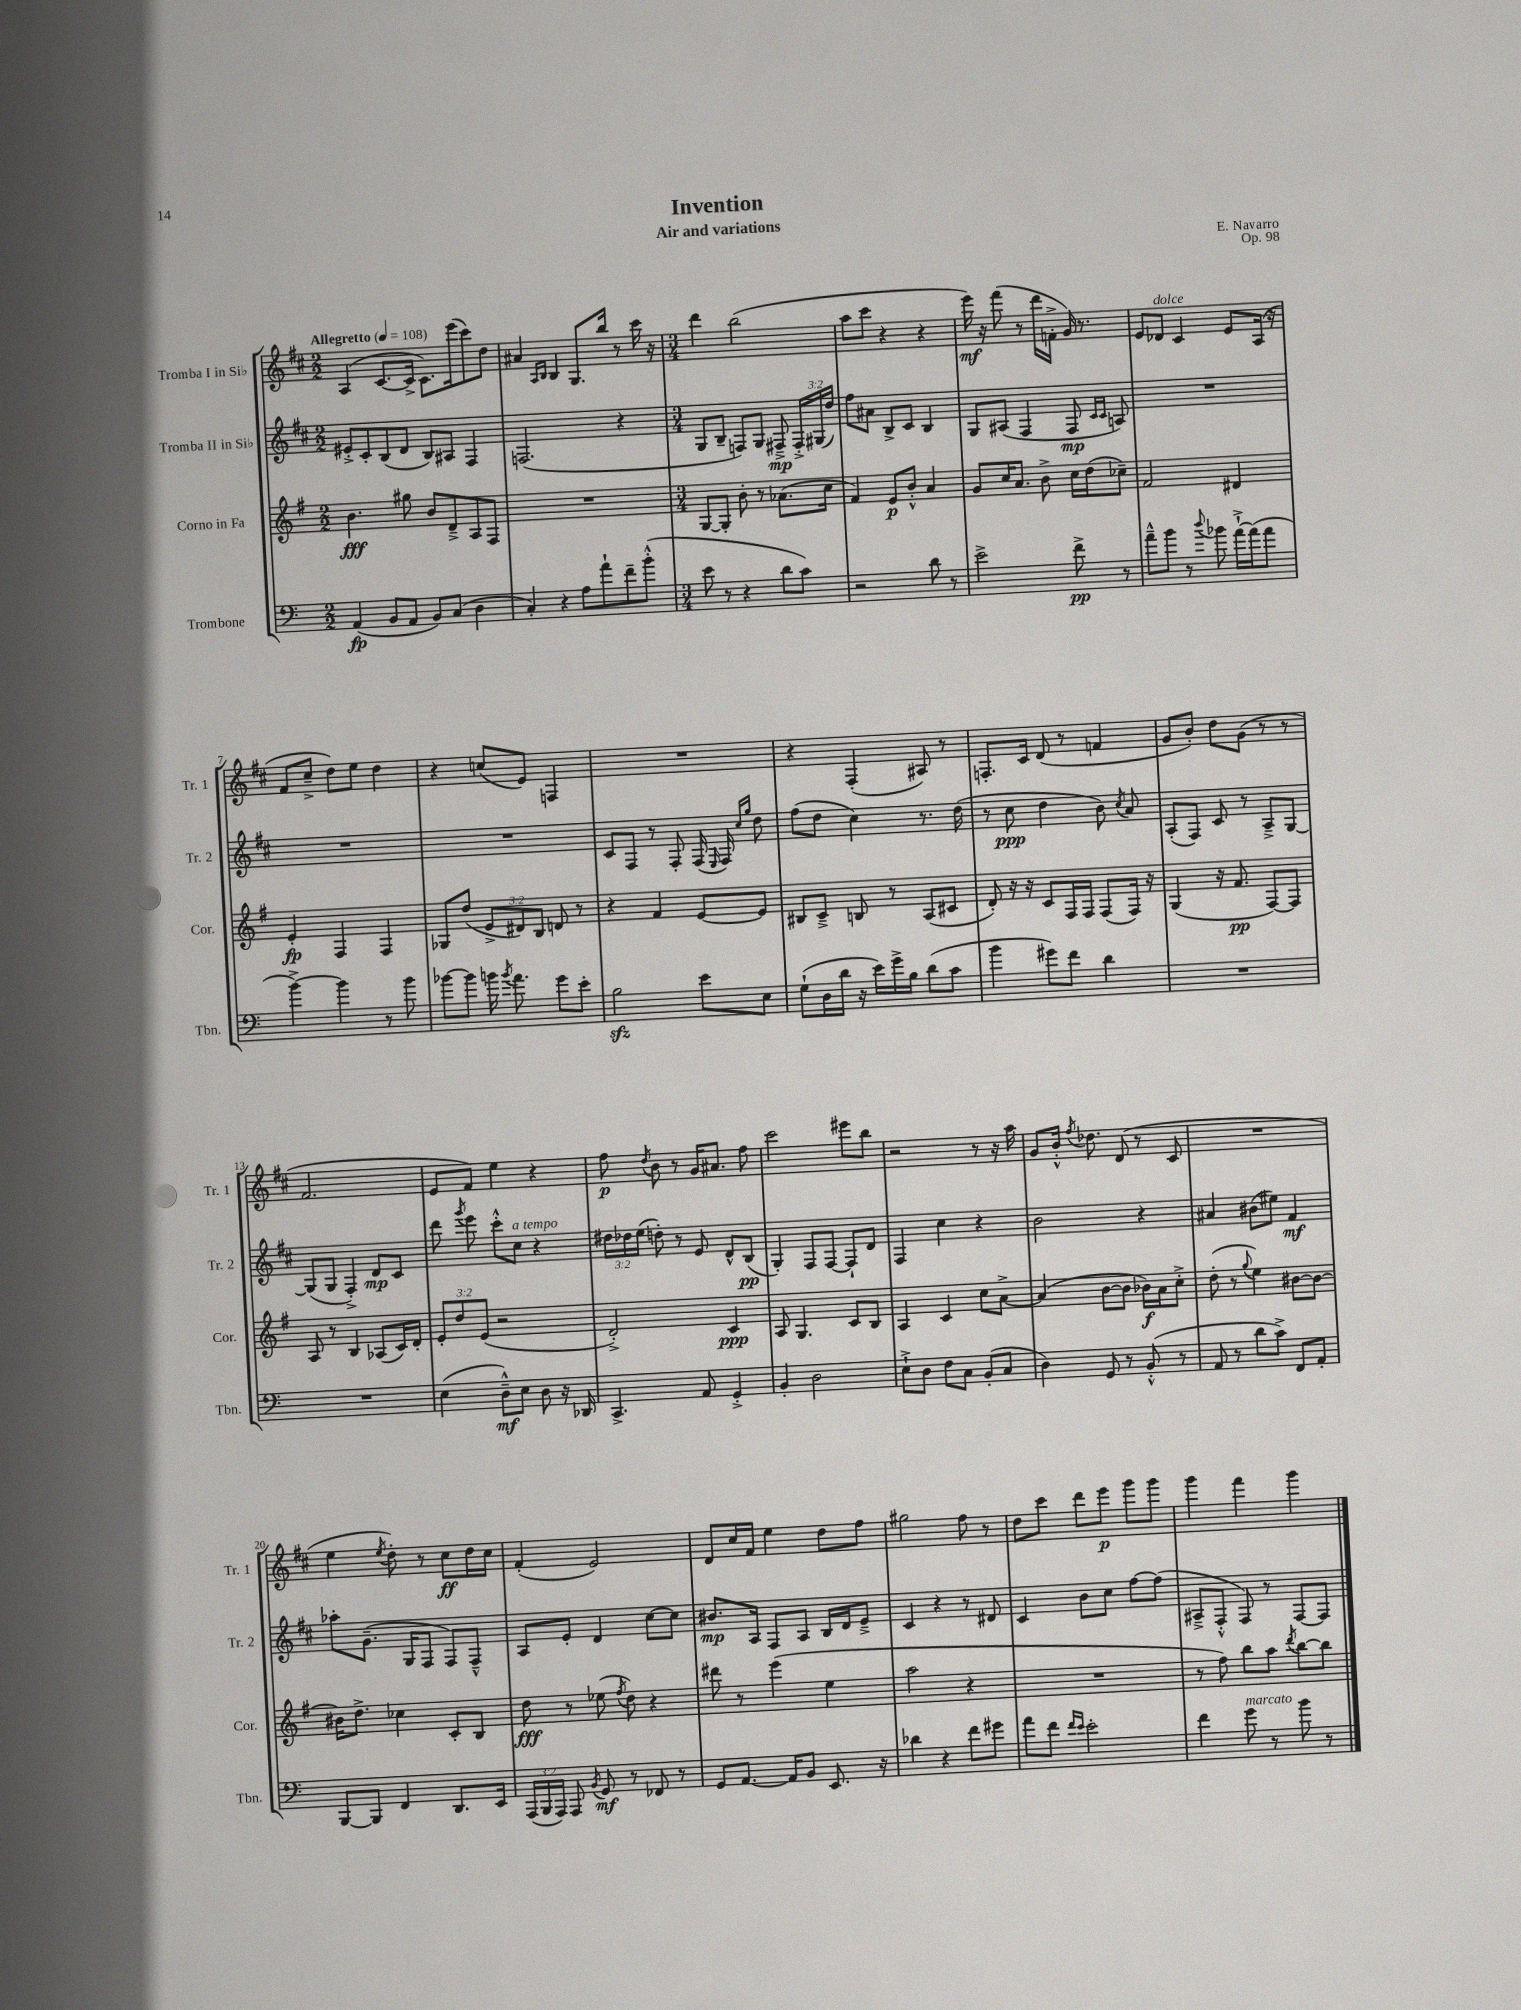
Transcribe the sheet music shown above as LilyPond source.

\header { title = "Invention" composer = "E. Navarro" subtitle = "Air and variations" opus = "Op. 98" }
<<
\new StaffGroup <<
\new Staff = "s0" \with { instrumentName = "Tromba I in Sib" shortInstrumentName = "Tr. 1" } {
    \clef treble \key d \major \numericTimeSignature \time 2/2 \tempo "Allegretto" 4 = 108
    \autoBeamOff a4( cis'8.[~ cis'16]-> cis'8.[) e'''16( cis'''8) d''8] |
    ais'4 \grace { a16[ b16] } b4 g8.[ b''16] r8 cis'''16 r16 |
    \numericTimeSignature \time 3/4 d'''4 b''2( |
    a''8[ cis'''8] r4 r4 |
    e'''16\mf) r16 fis'''8( r8 d'''16[ f'16]-.-> g'16) r8. |
    e'8[ des'8]^\markup { \italic "dolce" } cis'4 e'8[ a16]( r16 |
    fis'8[ cis''8]---> d''8[) e''8] d''4 |
    r4 c''8[( e'8]) f4 |
    R2. |
    r4 fis4-.( ais8) r8 |
    f8.[-. cis'16] d'8( r8 f'4 |
    g'8[ b'8]-.) d''8[ g'8]( r8 r8 |
    fis'2. |
    e'8[ fis'8]) e''4 r4 |
    fis''8\p \acciaccatura { d''8 } b'8 r8 g'16[ ais'8.] fis''8 |
    cis'''2 eis'''8[ b''8] |
    r2 r8 r16 a''16 |
    g'8[ b'16]-.-^ \acciaccatura { fis''8 } des''8. d'8( r8 cis'8 |
    R2. |
    e''4 \acciaccatura { e''8 } d''8-.) r8 cis''8[\ff d''16 cis''16] |
    fis'4-.( e'2) |
    d'8[ cis''16 fis'16] e''4 d''8[ fis''8] |
    gis''2 fis''8 r8 |
    d''8[ cis'''8] d'''8[ e'''8]\p g'''8[ g'''8] |
    g'''4 fis'''4 g'''4 \bar "|." |
}
\new Staff = "s1" \with { instrumentName = "Tromba II in Sib" shortInstrumentName = "Tr. 2" } {
    \clef treble \key d \major \numericTimeSignature \time 2/2 \override Staff.TupletNumber.text = #tuplet-number::calc-fraction-text
    \autoBeamOff eis'8[-.-> cis'8-. b8( d'8] b8[) ais8] fis4 |
    f2.( r4 |
    \numericTimeSignature \time 3/4 g8[ b8]-- f8[) g8] fis8--->\mp \tuplet 3/2 { fis16[-.-> gis16( d''16]) } |
    fis''8[ ais'8] b8[-> cis'8] b4 |
    g8[ ais8]( fis4 fis8\mp \grace { cis'16[ cis'16] } a8) |
    R2. |
    R2. |
    R2. |
    cis'8[ fis8] r8 fis8-. fis16( \grace { e16 } fis16) \grace { cis''16[ g''16] } d''8 |
    fis''8[( d''8] cis''4) r8. d''16( |
    r8 cis''8\ppp d''4 b'8) \acciaccatura { cis''8 } a'8 |
    a8[-.( fis8]) cis'8 r8 a8[---> g8]~ |
    g8[( g8] fis4-.->) d'8[\mp cis'8] |
    d'''8 \acciaccatura { g'''8 } e'''8 cis'''8[-.-^ cis''8]^\markup { \italic "a tempo" } r4 |
    \tuplet 3/2 { dis''16[ des''16 e''16]( } d''8-.) r8 e'8 d'8[-^ b8]\pp( |
    g4-.) fis8[ fis8]~ fis8[-! d'8] |
    fis4 cis''4 r4 |
    b'2 r4 |
    ais'4 bis'8[( eis''8]) fis'4\mf |
    aes''8[-. g'8.]--( g16[ fis8] fis8[) fis8]---^ |
    a8[ e'8]-. d'4 cis''8[~ cis''8] |
    bis'8.[\mp a16] fis8[ a8] b16[ d'16 e'8]---> |
    cis'4 r4 r8 dis'8 |
    cis'4 b'8[ cis''8] fis''8[~ fis''8]( |
    ais8[---> fis8]-.-^ fis8) r8 fis8[~ fis8] \bar "|." |
}
\new Staff = "s2" \with { instrumentName = "Corno in Fa" shortInstrumentName = "Cor." } {
    \clef treble \key g \major \numericTimeSignature \time 2/2 \override Staff.TupletNumber.text = #tuplet-number::calc-fraction-text
    \autoBeamOff b'4.\fff gis''8 b'8[ d'8---> a8 fis8] |
    R1 |
    \numericTimeSignature \time 3/4 g8[~ g8]-. b'8-. r8 aes'8.[( c''16] |
    fis'4) e'8[\p b'8]-.-^ a'4 |
    g'8[ c''16 a'8.] b'8-> c''16[ d''16( ces''8]--) |
    fis'2 dis'4 |
    e'4-.\fp fis4 fis4 |
    ges8[ d''8]( \tuplet 3/2 { e'8[-> dis'8) b8] } d'8 r8 |
    r4 fis'4 e'8[~ e'8] |
    bis8[ c'8]---> b8 r8 a8[( cis'8] |
    d'8-.) r16 r16 c'8[ fis16 fis16] fis8[( fis16]) r16 |
    g4( r16 fis'8.\pp fis8[~) fis8] |
    a8 r8 b4 aes8[( c'16) d'16]-. |
    \tuplet 3/2 { e'8[-. d''8 e'8]( } r2 |
    d'2-.->) c'4\ppp |
    a8 g4. c'8[ b8] |
    a4 c'4 c''8[ a'8]~-> |
    a'4( b'8[~ b'8] bes'16[\f) a'16 c''8]-.-> |
    d''8-.( r8 \appoggiatura { g''8 } e''4) bis'8[~ bis'8]~ |
    bis'16[ d''8.]-> ces''4 c'8[-. b8] |
    d''8\fff r8 ees''8( \acciaccatura { fis''8 } d''8) r4 |
    dis'''8 r8 e'''4( e''4 |
    a''2 r4 |
    R2. |
    r8 fis''8) b''8[ a''8] \acciaccatura { d'''8 } b''8[~ b''8] \bar "|." |
}
\new Staff = "s3" \with { instrumentName = "Trombone" shortInstrumentName = "Tbn." } {
    \clef bass \key c \major \numericTimeSignature \time 2/2 \override Staff.TupletNumber.text = #tuplet-number::calc-fraction-text
    \autoBeamOff a,4\fp( b,8[ a,8] b,8[) c8]( d4 |
    c4-.) r4 a8[ a'8-! f'8-- b'8]-.-^( |
    \numericTimeSignature \time 3/4 e'8 r8 r4 d'8[ c'8]) |
    r2 d'8 r8 |
    e'2-> f'8->\pp r8 |
    a'8[---^ b'8] r8 \appoggiatura { d''8 } bes'8 a'16[~-!-> a'16( a'8] |
    b'4~->) b'4 r8 b'8 |
    bes'8[~ bes'8] b'16 \acciaccatura { b'8 } a'8. g'8[ e'8]-. |
    b2\sfz e'8[ e8] |
    g8[-!( d16 d'16] r16 e'16[) g'16-> b16] d'8[( c'8] |
    b'4 gis'8[) f'8] d'4 |
    R2. |
    R2. |
    e4( d8[---^\mf) e8] d8 r16 des,16 |
    c,4.-> a,8 g,4-.-> |
    b,4-. d2 |
    e8[-!-> d8] f8[ c8] b,8[-.( c8] |
    d4) g,8 r8 b,8-.-^( r8 |
    a,8 r8 d'8[ c'8]->) f,8[ a,8]-. |
    b,,8[~ b,,8] f,4 d,8.[ e,16] |
    \tuplet 3/2 { a,,16[( b,,16 a,,16]) } a,,8 \acciaccatura { b,8 } g,8\mf r8 fes,8 r8 |
    g,8[ a,8.]~ a,16[ b,8] e,8. r16 |
    des'4 r4 f'8[ gis'8] |
    a'8[ f'8] \grace { f'16[ e'16] } e'2-. |
    f'4 g'8^\markup { \italic "marcato" } r8 b'8 r8 \bar "|." |
}
>>
>>
